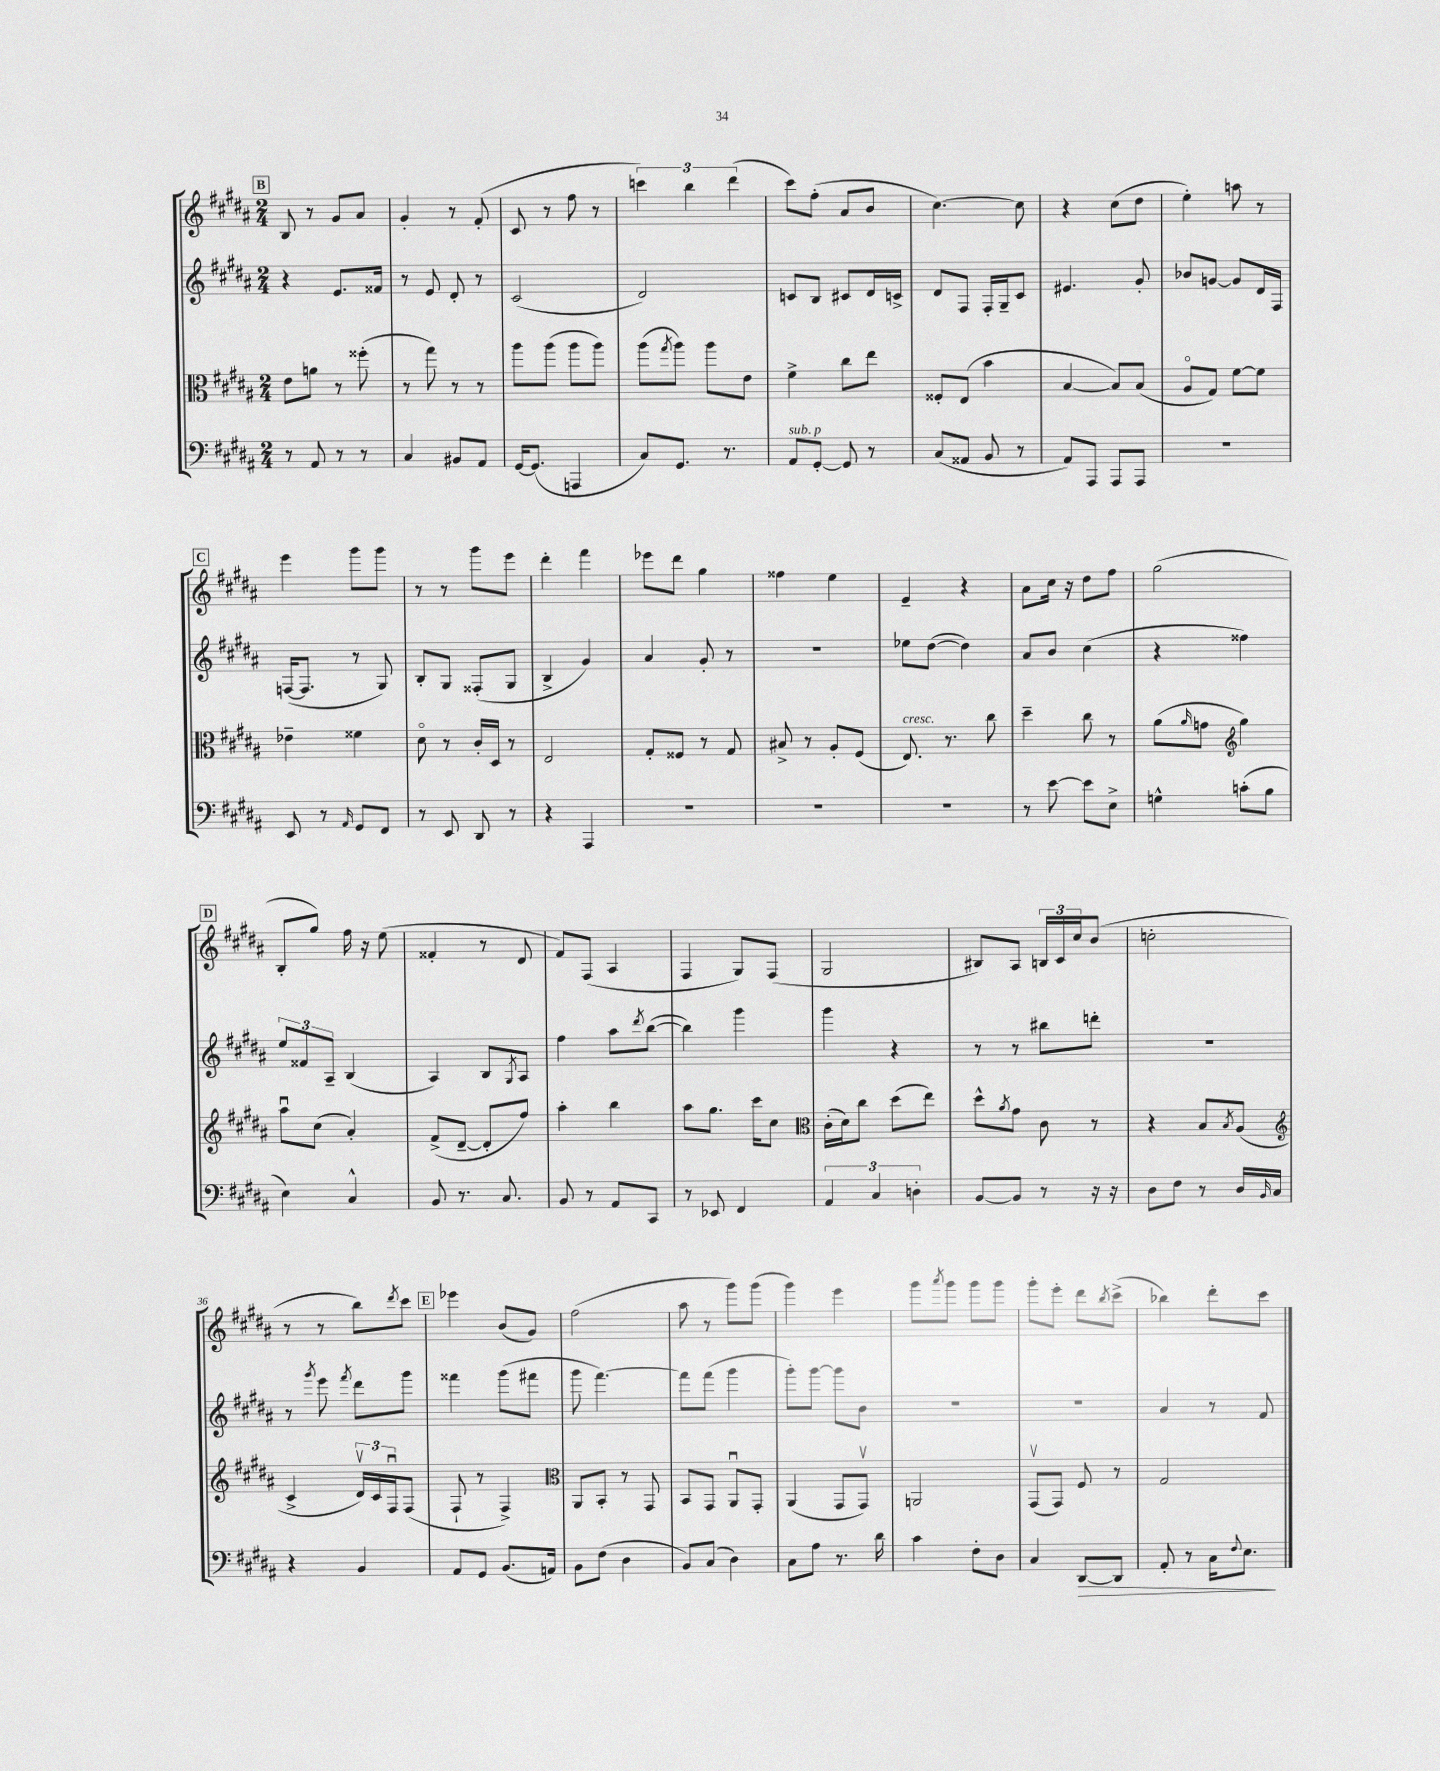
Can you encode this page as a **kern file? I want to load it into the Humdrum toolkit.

**kern	**kern	**kern	**kern
*staff4	*staff3	*staff2	*staff1
*clefF4	*clefC3	*clefG2	*clefG2
*k[f#c#g#d#a#]	*k[f#c#g#d#a#]	*k[f#c#g#d#a#]	*k[f#c#g#d#a#]
*M2/4	*M2/4	*M2/4	*M2/4
8r	8e\L	4r	8B/
8AA#/	8a\J	.	8r
8r	8r	8.e/L	8g#/L
8r	(8ff##'\	.	8a#/J
.	.	16f##/Jk	.
=	=	=	=
4C#/	8r	8r	4g#'/
.	8gg#\)	8e/	.
8BB#/L	8r	8d#'/	8r
8AA#/J	8r	8r	(8f#'/
=	=	=	=
[16GG#/LK	8aa#\L	(2c#/	8c#/
(8.GG#/]J	.	.	.
.	(8aa#\J	.	8r
4AAA/	8aa#\L	.	8ff#\
.	8aa#\J)	.	8r
=	=	=	=
8C#/L)	(8aa#\L	2d#/)	6ccc\)
.	8qgg#/	.	.
8.GG#/J	8aa#\J)	.	.
.	.	.	6bb\
.	8aa#\L	.	.
8.r	.	.	.
.	.	.	(6ddd#\
.	8e\J	.	.
=	=	=	=
8AA#/L	4f#^\	8c/L	8ccc#\L)
[8GG#'/J	.	8B/J	(8ff#'\J
8GG#/]	8cc#\L	8c#/L	8a#/L
8r	8ee\J	16d#/L	8b/J
.	.	16c^/JJ	.
=	=	=	=
(8C#/L	8F##'/L	8d#/L	[4.cc#\)
8AA##/J	(8E/J	8F#/J	.
8BB/	4b\	16F#'/LL	.
.	.	16G#~/J	.
8r	.	8c#/J	8cc#\]
=	=	=	=
8AA#/L)	[4B/	4.e#/	4r
8AAA#/J	.	.	.
8AAA#/L	8B/]L)	.	(8cc#\L
8AAA#/J	(8B/J	8g#'/	8dd#\J
=	=	=	=
2r	8A#o/L	8b-/L	4ee'\)
.	8G#/J)	[8g/J	.
.	[8f#\L	8g/]L	8aa\
.	8f#\]J	16d#/L	8r
.	.	16F#/JJ	.
=	=	=	=
8EE/	4e-~\	([16F/LK	4eee\
.	.	8.F/]J	.
8r	.	.	.
16qqAA#/	.	.	.
8GG#/L	4f##\	8r	8ggg#\L
8FF#/J	.	8G#/)	8ggg#\J
=	=	=	=
8r	8d#o\	8B'/L	8r
8EE/	8r	8G#/J	8r
8DD#/	16c#'/LL	(8F##'/L	8ggg#\L
.	16D#/JJ	.	.
8r	8r	8G#/J	8eee\J
=	=	=	=
4r	2E/	4B^/	4ddd#'\
4AAA#/	.	4g#/)	4fff#\
=	=	=	=
2r	8G#'/L	4a#/	8eee-\L
.	8F##/J	.	8ddd#\J
.	8r	8g#'/	4gg#\
.	8G#/	8r	.
=	=	=	=
2r	8B#^/	2r	4ff##\
.	8r	.	.
.	8A#'/L	.	4ee\
.	(8F#/J	.	.
=	=	=	=
2r	8.E/)	8ee-\L	4e~/
.	.	([8dd#\J	.
.	8.r	.	.
.	.	4dd#\])	4r
.	8cc#\	.	.
=	=	=	=
8r	4dd#~\	8a#/L	8a#\L
[8e\	.	8b/J	16cc#\Jk
.	.	.	16r
8e\]L	8cc#\	(4cc#\	8dd#\L
8E^\J	8r	.	8ff#\J
=	=	=	=
4G^^\	(8a#\L	4r	(2gg#\
.	16qqa#/	.	.
.	8g\J	.	.
*	*clefG2	*	*
(8c'\L	4gg#\)	4ff##\)	.
8B\J	.	.	.
=	=	=	=
4E\)	8aa#u\L	12ee/L	8B'/L
.	.	12f##/	.
.	(8cc#\J	.	8gg#/J)
.	.	12A#~/J	.
4C#^^/	4a#'/)	(4B/	16ff#\
.	.	.	16r
.	.	.	(8ee\
=	=	=	=
8BB/	(8f#^/L	4A#/)	4f##'/
8.r	[8d#~/J	.	.
.	8d#'/]L	8B/L	8r
8.C#/	.	.	.
.	.	8qG#/	.
.	8ff#/J)	8A#/J	8d#/
=	=	=	=
8BB/	4aa#'\	4ff#\	8f#/L)
8r	.	.	(8F#/J
8AA#/L	4bb\	8aa#\L	4A#/
.	.	8qddd#/	.
8CC#/J	.	([8bb\J	.
=	=	=	=
8r	8aa#\L	4bb\])	4F#/
8EE-/	8.gg#\J	.	.
4FF#/	.	4ggg#\	8G#/L)
.	16ccc#\LK	.	.
.	8cc#\J	.	(8F#/J
=	=	=	=
*	*clefC3	*	*
6AA#/	(16c#'\LL	4ggg#\	2G#/
.	16d#\J)	.	.
.	8cc#\J	.	.
6C#/	.	.	.
.	(8dd#\L	4r	.
6D'\	.	.	.
.	8ee\J)	.	.
=	=	=	=
[8BB/L	8dd#^^\L	8r	8B#/L)
.	8qa#/	.	.
8BB/]J	8g#\J	8r	8A#/J
8r	8c#\	8bb#\L	24B/LL
.	.	.	24c#/
.	.	.	24cc#/J
16r	8r	8ddd'\J	(8b/J
16r	.	.	.
=	=	=	=
8D#\L	4r	2r	2cc'\
8F#\J	.	.	.
8r	8B/L	.	.
.	8qB/	.	.
16D#/LL	(8A#/J	.	.
16qqBB/	.	.	.
16C#/JJ	.	.	.
=	=	=	=
*	*clefG2	*	*
4r	4c#^/	8r	8r
.	.	8qggg#/	.
.	.	8eee\	8r
.	.	8qfff#/	.
4BB/	24d#v/LL)	8ddd#\L	8bb\L)
.	24c#/	.	.
.	24F#u/J	.	.
.	.	.	8qddd#/
.	(8F#/J	8ggg#\J	8ccc#\J
=	=	=	=
8AA#/L	8F#`/	4fff##\	4eee-\
8GG#/J	8r	.	.
(8.BB/L	4F#^/)	(8ggg#\L	(8b/L
.	.	8fff#\J	8g#/J)
16AA/Jk)	.	.	.
=	=	=	=
*	*clefC3	*	*
8BB\L	8AA#/L	8ggg#\	(2ff#\
(8F#\J	8BB'/J	[4.fff#\)	.
4D#\	8r	.	.
.	8GG#/	.	.
=	=	=	=
8BB/L)	8BB/L	8fff#\]L	8aa#\
(8C#/J	8GG#/J	(8fff#\J	8r
4D#\)	8AA#u/L	4ggg#\	8ggg#\L)
.	8GG#'/J	.	(8ggg#\J
=	=	=	=
8C#\L	(4AA#/	8ggg#'\L)	4ggg#\)
8A#\J	.	[8ggg#\J	.
8.r	8GG#/L	8ggg#\]L	4eee\
.	8GG#v/J)	8b\J	.
16d#\	.	.	.
=	=	=	=
4c#\	2AA/	2r	8ggg#\L
.	.	.	8qaaa#/
.	.	.	8ggg#\J
8F#'\L	.	.	8ggg#\L
8D#\J	.	.	8ggg#\J
=	=	=	=
4C#/	(8GG#v/L	2r	8ggg#'\L
.	8GG#/J)	.	8eee'\J
[8DD#/L	8F#/	.	8ddd#\L
.	.	.	8qbb/
8DD#/]J	8r	.	(8ccc#^\J
=	=	=	=
8AA#'/	2G#/	4a#/	4bb-\)
8r	.	.	.
16C#\LK	.	8r	8ddd#'\L
8qqF#/	.	.	.
8.E\J	.	.	.
.	.	8f#/	8ccc#\J
==	==	==	==
*-	*-	*-	*-
